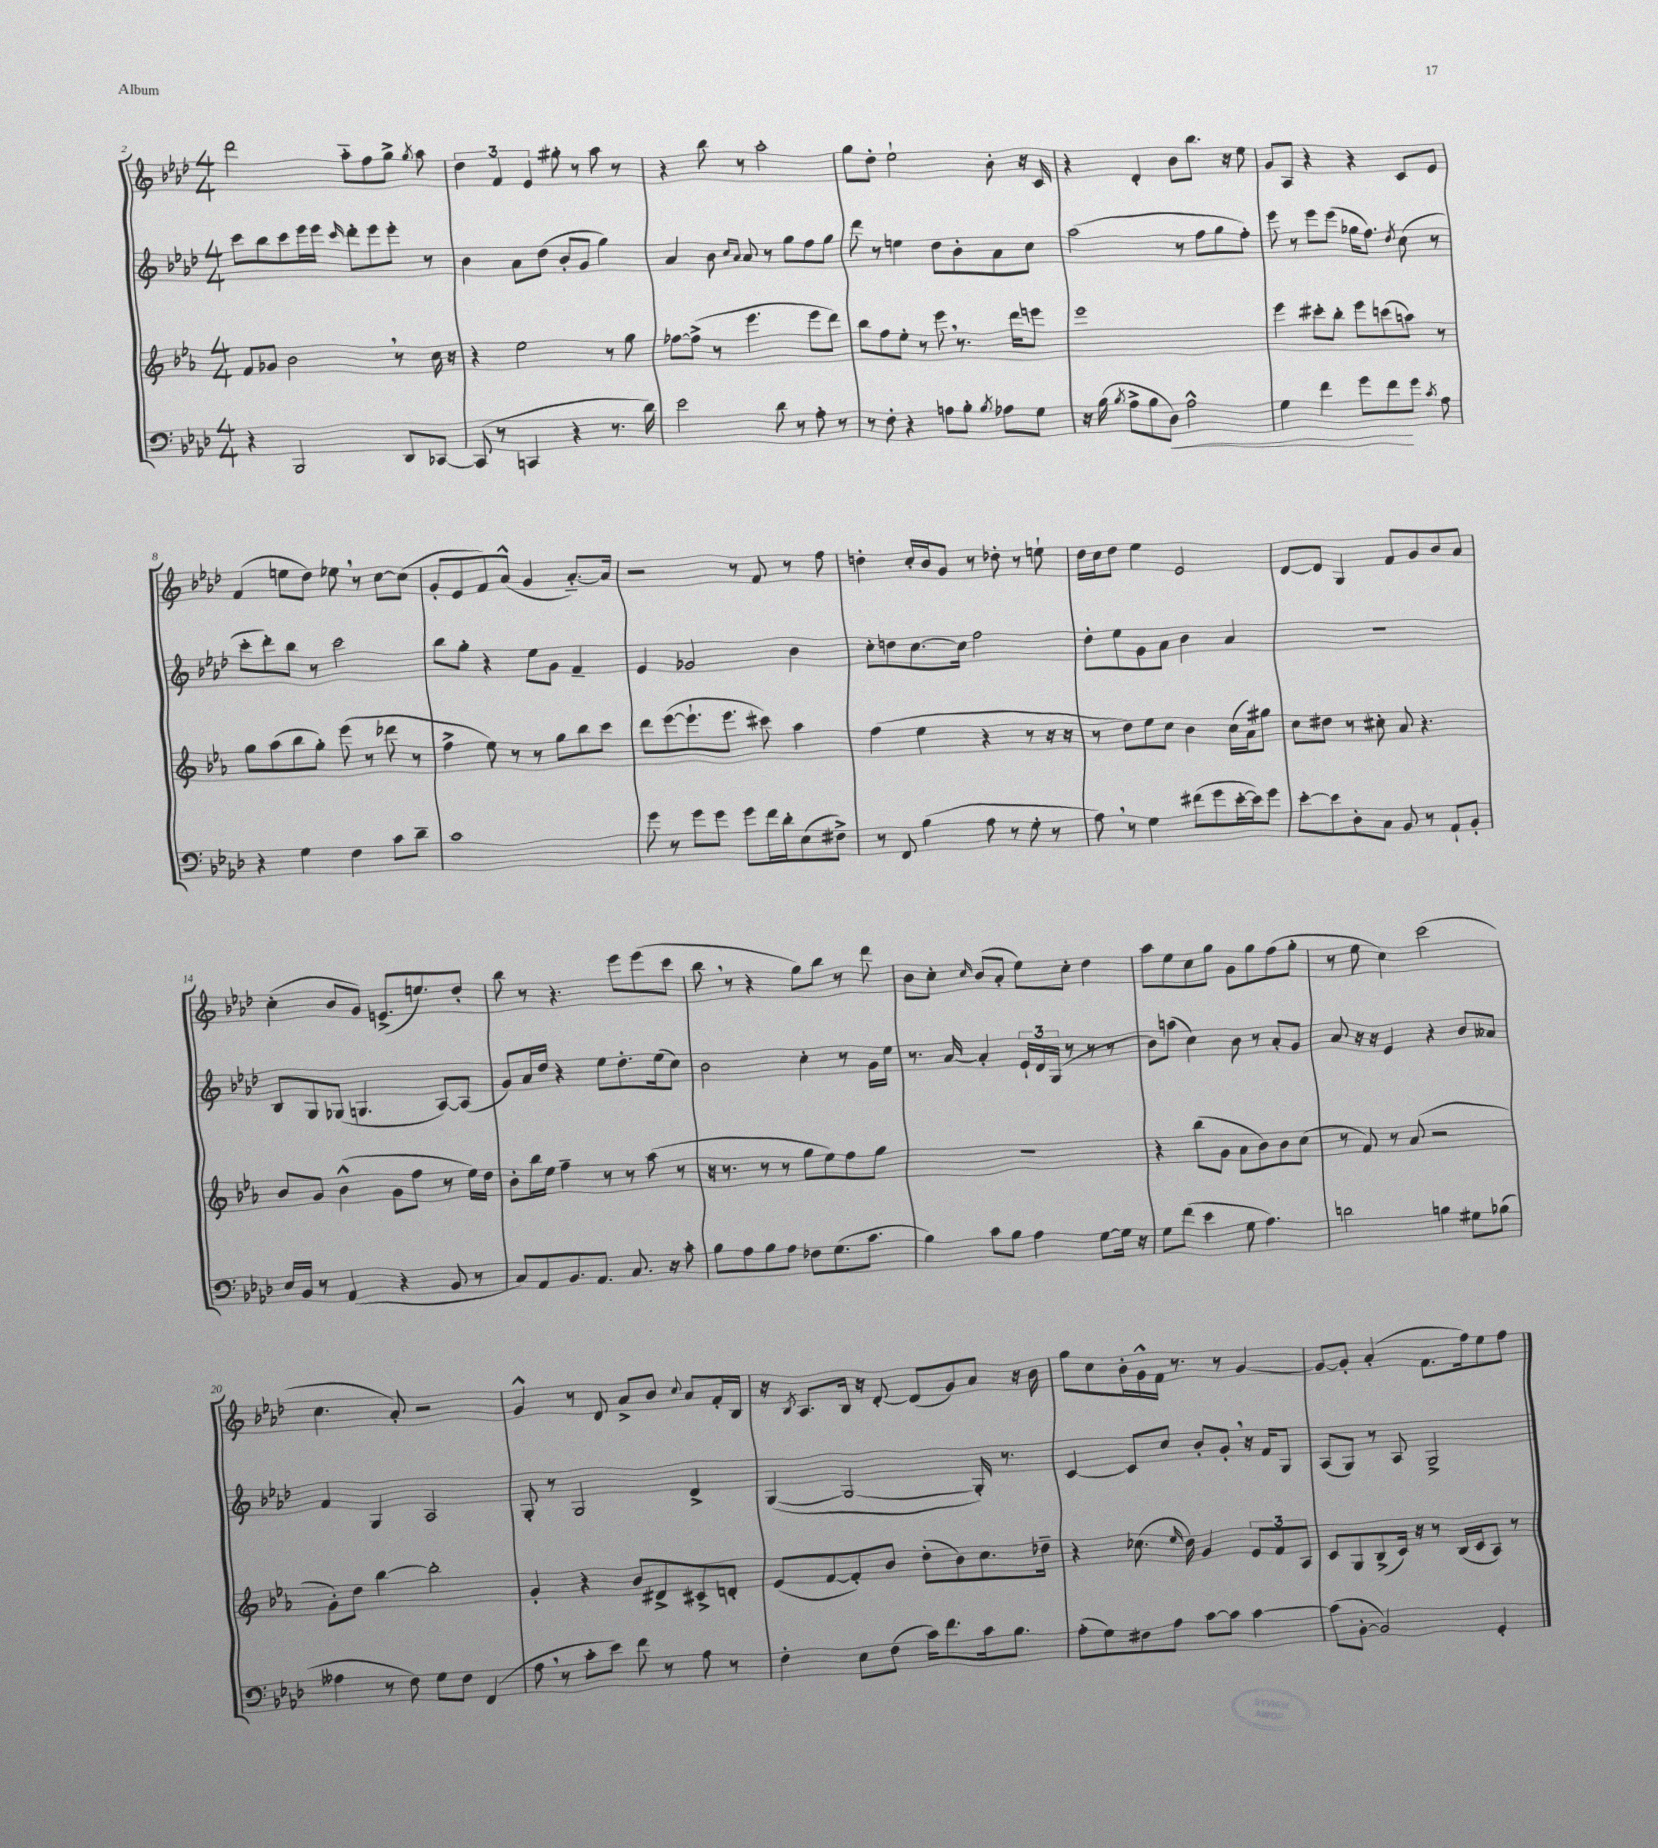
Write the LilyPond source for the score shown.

<<
\new StaffGroup <<
\new Staff = "s0" {
    \clef treble \key aes \major \numericTimeSignature \time 4/4
    \autoBeamOff des'''2 aes''8[-_ f''8 g''8]-> \acciaccatura { g''8 } aes''8 |
    \tuplet 3/2 { des''4 f'4 ees'4 } gis''8-. r8 aes''8 r8 |
    r4 bes''8 r8 aes''2-. |
    g''8[ des''8]-. ees''2-! bes'8-. r16 c'16 |
    r4 des'4-. bes'8[ bes''8.] r16 ees''8 |
    g'8[ aes8] r4 r4 c'8[ ees'8] |
    f'4( e''8[ des''8]) ees''8 \breathe r8 c''8[~ c''8]( |
    g'8[-. ees'8 f'8) aes'8]-^( g'4 aes'8.[~-_) aes'16] |
    r2 r8 f'8 r8 f''8 |
    d''4-. c''16[-. bes'16 g'8] r8 des''8-. r8 e''8-! |
    des''16[ c''16 des''8] ees''4 ees'2 |
    des'8[~ des'8] g4 f'8[ g'8 bes'8 aes'8] |
    c''4-.( bes'8[ g'8]) e'8.[->( e''8.) des''8]-. |
    bes''8 r8 r4. ees'''8[ ees'''8( c'''8] |
    bes''8 \breathe r8 r4 g''8[) bes''8] r8 des'''8 |
    bes'8[ c''8]-. \grace { c''16 } bes'8[( aes'8]-. ees''8[) c''8]-. des''4 |
    aes''8[ ees''8 c''8 g''8] g'8[ g''8 f''8( g''8]-. |
    r8 ees''8 c''4) c'''2( |
    c''4. aes'8-.) r2 |
    g'4-^ r8 des'8 aes'8[-> bes'8] \appoggiatura { c''8 } aes'8[ f'16-. bes16] |
    r16 \acciaccatura { bes8 } aes8.[ bes16] r16 des'8~-. des'8[( g'8) aes'8] r16 bes'16 |
    g''8[ c''8 bes'16-. g'16-^ f'16] r8. r8 g'4~ |
    g'8[~ g'8]-. aes'4-.( f'8.[ f''16) ees''8 f''8] \bar "|." |
}
\new Staff = "s1" {
    \clef treble \key aes \major \numericTimeSignature \time 4/4
    \autoBeamOff c'''8[ bes''8 c'''8 ees'''16 ees'''16] \grace { c'''16 } des'''8[-. ees'''8 ees'''8]-. r8 |
    bes'4 aes'8[ des''8]( bes'8[-. g'8] g''4) |
    aes'4 bes'8 \grace { c''16[ aes'16] } aes'8 r8 g''8[ f''8 g''8] |
    des'''8 r8 e''4 des''8[ bes'8-. aes'8 c''8] |
    aes''2( r8 f''8[ g''8 f''8]-.) |
    ees'''8 r8 ees'''8[ ees'''8]( ges''16[ f''8.]) \acciaccatura { des''8 } c''8( r8 |
    c'''8[-. des'''8-.) bes''8] r8 c'''2 |
    bes''8[ g''8]-. r4 ees''8[ g'8] f'4-- |
    ees'4 ges'2 bes'4 |
    c''8[-. d''8 c''8.~ c''16] f''2 |
    des''8[-. ees''8 g'8 aes'8] bes'4 aes'4 |
    R1 |
    bes8[ g8 ges8]( g4. aes8[~) aes8]( |
    g'8[) aes'16 des''16] r4 ees''8[ des''8.-. ees''16( c''8]) |
    bes'2 c''4-. r8 g'16[ ees''16] |
    r8. aes'16~ aes'4-. \tuplet 3/2 { ees'16[-! des'16 g16]( } r8 r8 r8 |
    bes'8[) a''8]( c''4) bes'8 r8 aes'8[-. g'8] |
    aes'8 r16 r16 ees'4 r4 bes'8[ aeses'8] |
    f'4 g4 aes2 |
    g8-. r8 g2 des'4-> |
    g4~( g2~ g16-.) r8. |
    c'4~ c'8[ c''8] bes'8[-. g'8]-. \breathe r16 f'16[ g8] |
    aes8[( g8]) r8 aes8 g2-> \bar "|." |
}
\new Staff = "s2" {
    \clef treble \key ees \major \numericTimeSignature \time 4/4
    \autoBeamOff f'8[ ges'8] bes'2 \breathe r8 c''16 r16 |
    r4 ees''2 r8 g''8 |
    fes''8[~ fes''8]->( r8 ees'''4. ees'''8[ d'''8]) |
    bes''8[ f''8 ees''8]-. r8 ees'''8 \breathe r8. d'''16[ e'''8] |
    ees'''1 |
    ees'''4 cis'''8[-. bes''8]-. ees'''8[ c'''8( a''8]) r8 |
    g''8[ aes''8( bes''8 g''8]-.) ees'''8( r8 des'''8 r8 |
    f''4-> ees''8) r8 r8 g''8[ bes''8 c'''8] |
    d'''8[ ees'''8~( ees'''8.-! ees'''8.] cis'''8) aes''4 |
    f''4( ees''4 r4 r8 r16 r16 |
    r8 d''8[) ees''8 c''8] bes'4 c''16[( aes'16) gis''8] |
    c''8[ dis''8] r8 cis''8-. aes'8 r4. |
    bes'8[ g'8] bes'4-^( g'8[ f''8] r8 ees''16[) d''16] |
    bes'8[-. bes''16 ees''16] f''4-- r8 r8 aes''8( r8 |
    r16 r8. r8 r8 g''8[ ees''8) f''8 g''8] |
    R1 |
    r4 bes''8[( g'8] aes'8[ bes'8) bes'8 c''8]( |
    r8 f'8) r8 aes'8( r2 |
    g'8[-.) d''8] bes''4~ bes''2-. |
    g'4-. r4 bes'8[ dis'8-> cis'8-> d'8]-. |
    ees'8[( f'8~ f'8-.) bes'8] d''8[-.( bes'8) c''8. des''16]-- |
    r4 ces''8.( \grace { ees''16 } d''16) g'4 \tuplet 3/2 { ees'8[ f'8 aes8] } |
    c'8[ g8 bes8->( c'16]) r16 r8 bes16[( c'16 aes8]) r8 \bar "|." |
}
\new Staff = "s3" {
    \clef bass \key aes \major \numericTimeSignature \time 4/4
    \autoBeamOff r4 bes,,2 des,8[ ces,8]~ |
    ces,8( r8 c,4 r4 r8. des'16) |
    ees'2 des'8 r8 aes8-. r8 |
    r8 f8-. r4 a8[ bes8]-. \acciaccatura { bes8 } aes8[ g8] |
    r16 bes16( \acciaccatura { bes8 } aes8[-> bes8 des8]\<) aes2-^ |
    g4 f'4 g'8[ f'8\! g'8] \acciaccatura { c'8 } aes8 |
    r4 g4 f4 c'8[ des'8]-- |
    c'1 |
    g'8 r8 g'8[ g'8] g'8[ f'16 des'16-. ees8( fis8]->) |
    r8 f,8 bes4( aes8 r8 g8-. r8 |
    aes8) \breathe r8 g4 fis'8[( g'8 ees'16~-. ees'16) g'8] |
    ees'8[~-. ees'8 des8-. c8] bes,8 r8 aes,8[-! bes,8]-. |
    ees16[ bes,16] r8 aes,4( r4 bes,8 r8 |
    c8[) aes,8 bes,8. aes,8.] c8. r16 c'8-. |
    bes8[ aes8 bes8 aes8] fes8[ g8.( c'8.] |
    bes4) c'8[ bes8] aes4 g8[~ g16] r16 |
    g8[ f'8]( ees'4 g8 aes4.) |
    d'2 b4 gis8[ bes8]( |
    aeses4 r8 f8) g8[ f8] f,4( |
    aes8 \breathe r8 c'8[-. ees'8]) f'8 r8 aes8 r8 |
    f4-. ees8[ f8]( c'16[) f'8. c'16 bes8.] |
    aes8[-.( g8) fis8 aes8] c'8[~ c'8] c'4~ |
    c'8[( bes,8]~-. bes,2) g,4-. \bar "|." |
}
>>
>>
\layout { \context { \Score currentBarNumber = #2 } }
